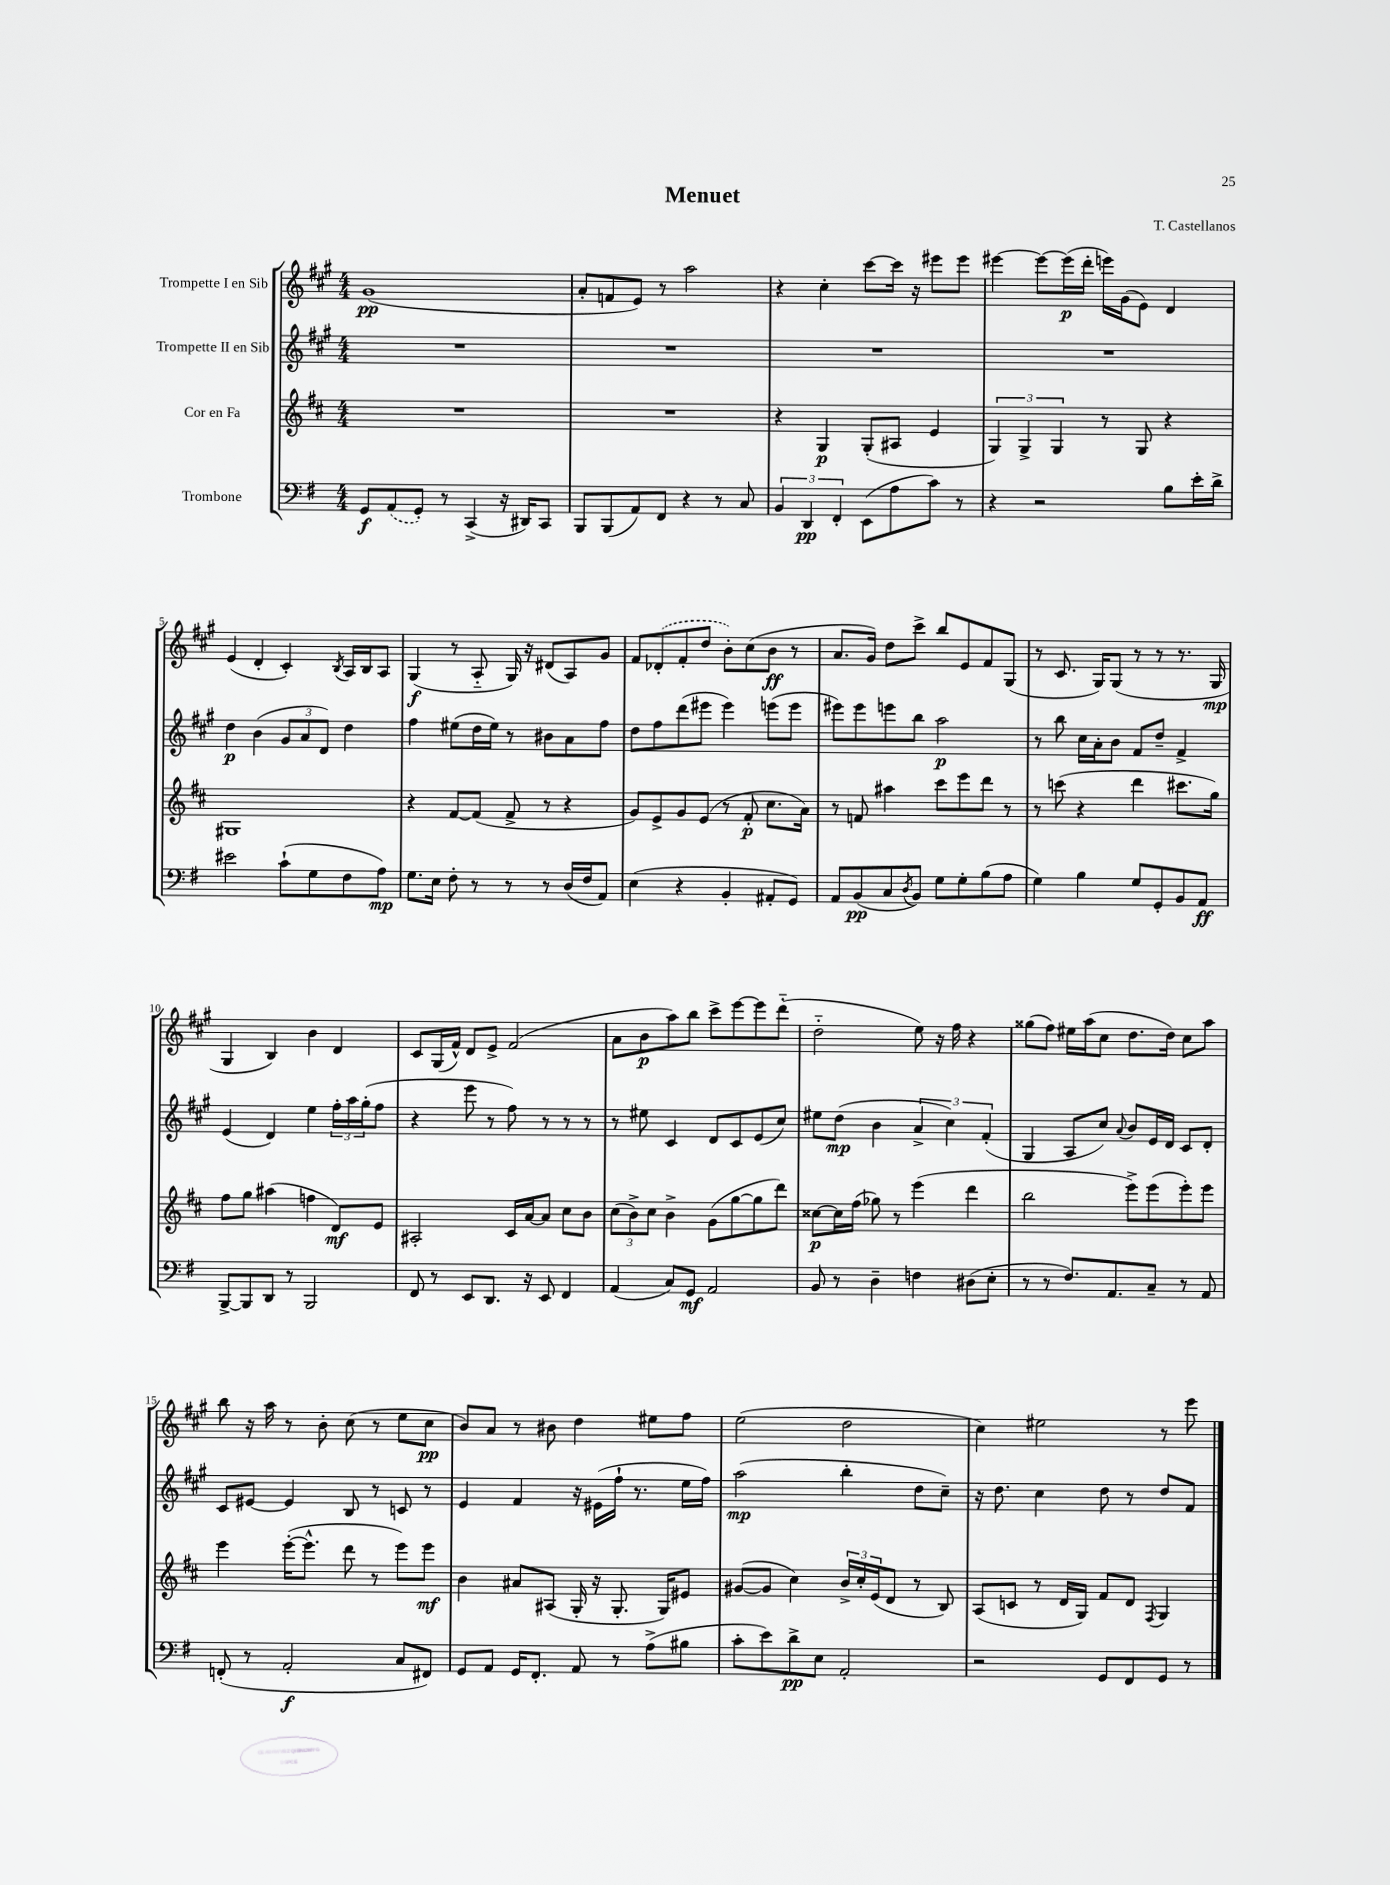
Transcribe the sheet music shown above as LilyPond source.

\header { title = "Menuet" composer = "T. Castellanos" }
<<
\new StaffGroup <<
\new Staff = "s0" \with { instrumentName = "Trompette I en Sib" } {
    \clef treble \key a \major \numericTimeSignature \time 4/4
    gis'1\pp( |
    a'8-. f'8 e'8) r8 a''2 |
    r4 cis''4-. cis'''8~ cis'''16 r16 eis'''8 eis'''8 |
    eis'''4~ eis'''8~ eis'''16\p( d'''16-. e'''16) gis'16( e'8) d'4 |
    e'4( d'4-. cis'4-.) \acciaccatura { b8 } a16 b16 a8 |
    gis4\f( r8 a8-_ gis16) r16 dis'8( a8) gis'8 |
    fis'8 \once \slurDashed des'8-.( fis'8-. d''8 b'8-.) cis''8( b'8\ff r8 |
    a'8. gis'16) d''8 cis'''8-> b''8 e'8 fis'8 gis8( |
    r8 cis'8. gis16) gis8( r8 r8 r8. gis16\mp |
    gis4 b4) b'4 d'4 |
    cis'8 gis16( fis'16-^) d'8 e'8-> fis'2( |
    a'8 b'8\p a''8) b''8 cis'''8-> e'''8~ e'''8 d'''8-_( |
    d''2-_ e''8) r16 fis''16 r4 |
    gisis''8( fis''8) eis''16 a''16( cis''8 d''8. d''16) cis''8 a''8 |
    b''8 r16 a''16 r8 b'8-. cis''8( r8 e''8 cis''8\pp |
    b'8) a'8 r8 bis'8 d''4 eis''8 fis''8 |
    e''2( d''2 |
    cis''4) eis''2 r8 e'''8 \bar "|." |
}
\new Staff = "s1" \with { instrumentName = "Trompette II en Sib" } {
    \clef treble \key a \major \numericTimeSignature \time 4/4
    R1 |
    R1 |
    R1 |
    R1 |
    d''4\p b'4( \tuplet 3/2 { gis'8 a'8 d'8) } d''4 |
    fis''4 eis''8( d''16 eis''16) r8 bis'8 a'8 fis''8 |
    d''8 fis''8 d'''8( eis'''8 eis'''4) e'''8( e'''8 |
    eis'''8) eis'''8 e'''8 b''8 a''2\p |
    r8 b''8 cis''16 a'16-. b'8 fis'8 d''8-- fis'4-> |
    e'4( d'4) e''4 \tuplet 3/2 { fis''16-. a''16 gis''16-.( } fis''8 |
    r4 e'''8 r8 fis''8) r8 r8 r8 |
    r8 eis''8 cis'4 d'8 cis'8 e'8( cis''8) |
    eis''8 d''8\mp( b'4 \tuplet 3/2 { a'4-> cis''4) fis'4-.( } |
    gis4 a8 cis''8) \appoggiatura { a'8 } b'8 e'16 d'16 cis'8 d'8-. |
    cis'8 eis'8~ eis'4 b8 r8 c'8 r8 |
    e'4 fis'4 r16 eis'16( fis''16-! r8. e''16 fis''16) |
    a''2\mp( b''4-. d''8 cis''8--) |
    r16 d''8. cis''4 d''8 r8 d''8 fis'8 \bar "|." |
}
\new Staff = "s2" \with { instrumentName = "Cor en Fa" } {
    \clef treble \key d \major \numericTimeSignature \time 4/4
    R1 |
    R1 |
    r4 g4\p g8-.( ais8 e'4 |
    \tuplet 3/2 { g4) g4-> g4 } r8 g8 r4 |
    gis1 |
    r4 fis'8~ fis'8( fis'8-> r8 r4 |
    g'8) e'8-> g'8 e'8( r8 fis'8-.\p cis''8. a'16) |
    r8 f'8 ais''4 cis'''8 e'''8 d'''8 r8 |
    r8 c'''8( r4 d'''4 cis'''8. g''16) |
    fis''8 g''8 ais''4( f''4 d'8\mf) e'8 |
    ais2-. cis'16 a'16~ a'8 cis''8 b'8 |
    \tuplet 3/2 { cis''8( b'8->) cis''8 } b'4-> g'8( g''8~ g''8 d'''8) |
    cisis''8~\p cisis''16 fis''16( ges''8) r8 e'''4( d'''4 |
    b''2 e'''8->) e'''8( e'''8-.) e'''8 |
    e'''4 e'''16~-.( e'''8.-^ d'''8 r8 e'''8) e'''8\mf |
    b'4 ais'8 ais8( g16-. r16 g8.-. g16) eis'8 |
    gis'8~( gis'8 cis''4) \tuplet 3/2 { b'16-> cis''16-. e'16( } d'8 r8 b8) |
    a8( c'8 r8 d'16 g16) fis'8 d'8 \acciaccatura { fis8 } g4 \bar "|." |
}
\new Staff = "s3" \with { instrumentName = "Trombone" } {
    \clef bass \key g \major \numericTimeSignature \time 4/4
    g,8\f \once \slurDashed a,8( g,8-.) r8 c,4->( r16 dis,16) c,8 |
    b,,8 b,,8( a,8) fis,8 r4 r8 c8 |
    \tuplet 3/2 { b,4 d,4\pp fis,4-. } e,8( a8 c'8) r8 |
    r4 r2 b8 e'16-. d'16-> |
    eis'2 c'8-!( g8 fis8 a8\mp) |
    g8. e16 fis8-. r8 r8 r8 d16( fis16 a,8) |
    e4( r4 b,4-. ais,8-. g,8) |
    a,8 b,8\pp( c8 \acciaccatura { d8 } b,8) g8 g8-. b8( a8 |
    g4) b4 g8 g,8-. b,8 a,8\ff |
    b,,8~-> b,,8 d,8 r8 b,,2 |
    fis,8 r8 e,8 d,8. r16 e,8 fis,4 |
    a,4( c8) g,8\mf a,2 |
    b,8 r8 d4-- f4 dis8( e8-. |
    r8 r8 fis8.) a,8. c8-- r8 a,8 |
    f,8-.( r8 a,2-.\f c8 fis,8) |
    g,8 a,8 g,16 fis,8.-. a,8 r8 a8->( bis8 |
    c'8-. e'8) d'8->\pp e8 a,2-. |
    r2 g,8 fis,8 g,8 r8 \bar "|." |
}
>>
>>
